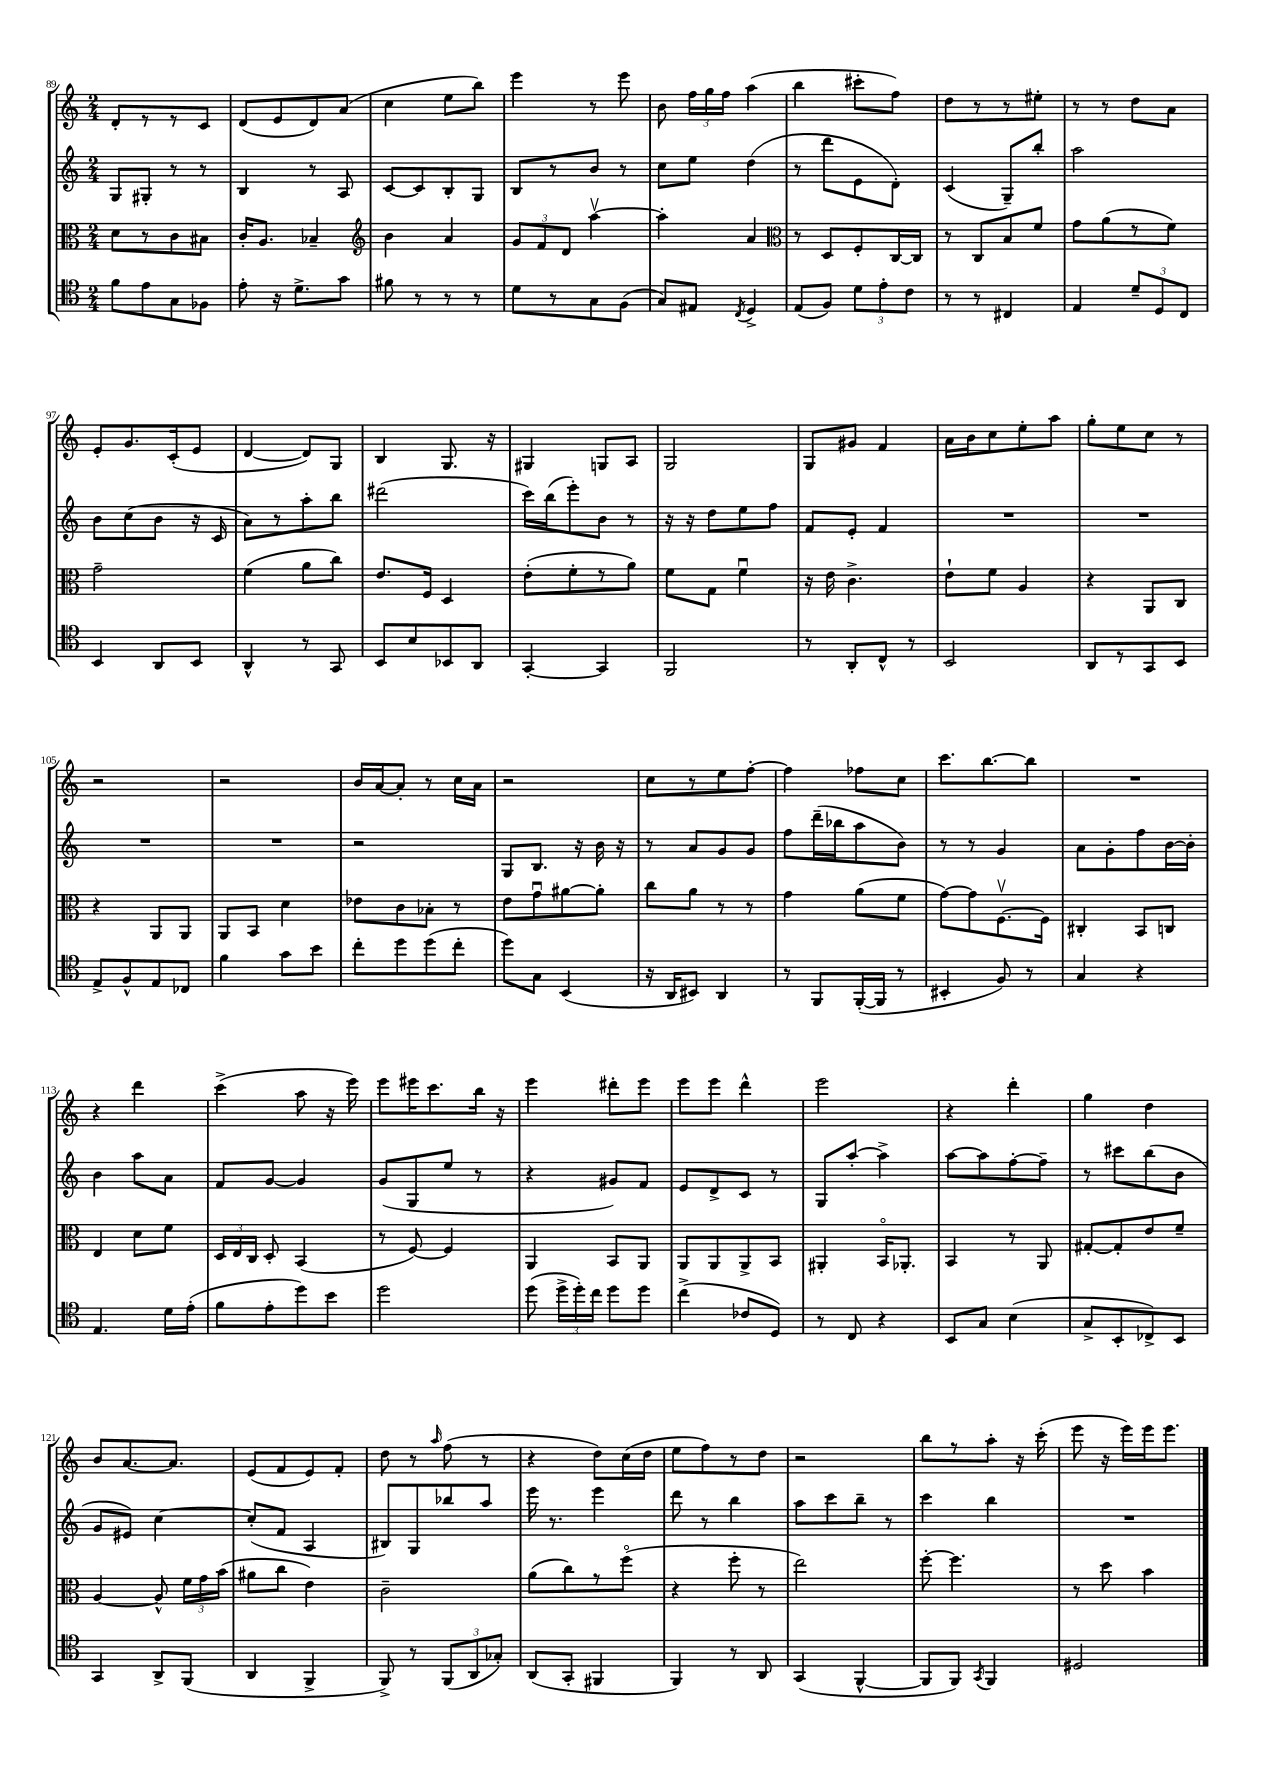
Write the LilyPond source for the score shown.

<<
\new StaffGroup <<
\new Staff = "s0" {
    \clef treble \key c \major \numericTimeSignature \time 2/4
    \autoBeamOff d'8[-. r8 r8 c'8] |
    d'8[( e'8 d'8) a'8]( |
    c''4 e''8[ b''8]) |
    e'''4 r8 e'''8 |
    b'8 \tuplet 3/2 { f''16[ g''16 f''16] } a''4( |
    b''4 cis'''8[-. f''8]) |
    d''8[ r8 r8 eis''8]-. |
    r8 r8 d''8[ a'8] |
    e'8[-. g'8. c'16-.( e'8] |
    d'4~ d'8[) g8] |
    b4 g8. r16 |
    gis4 g8[ a8] |
    g2 |
    g8[ gis'8] f'4 |
    a'16[ b'16 c''8 e''8-. a''8] |
    g''8[-. e''8 c''8] r8 |
    r2 |
    r2 |
    b'16[ a'16~ a'8]-. r8 c''16[ a'16] |
    r2 |
    c''8[ r8 e''8 f''8]~-. |
    f''4 fes''8[ c''8] |
    c'''8.[ b''8.~ b''8] |
    R2 |
    r4 d'''4 |
    c'''4->( a''8 r16 e'''16) |
    e'''8[ eis'''16 c'''8. b''16] r16 |
    e'''4 dis'''8[-. e'''8] |
    e'''8[ e'''8] d'''4-^ |
    e'''2 |
    r4 d'''4-. |
    g''4 d''4 |
    b'8[ a'8.~ a'8.] |
    e'8[( f'8 e'8) f'8]-. |
    d''8 r8 \grace { a''16 } f''8( r8 |
    r4 d''8[) c''16( d''16] |
    e''8[ f''8) r8 d''8] |
    r2 |
    b''8[ r8 a''8]-. r16 c'''16-.( |
    e'''8 r16 e'''16[) e'''16 e'''8.] \bar "|." |
}
\new Staff = "s1" {
    \clef treble \key c \major \numericTimeSignature \time 2/4
    \autoBeamOff g8[ gis8]-. r8 r8 |
    b4 r8 a8 |
    c'8[~ c'8 b8-. g8] |
    b8[ r8 b'8] r8 |
    c''8[ e''8] d''4( |
    r8 d'''8[ e'8 d'8]-.) |
    c'4( g8[--) b''8]-. |
    a''2 |
    b'8[ c''8( b'8] r16 c'16 |
    a'8[) r8 a''8-. b''8] |
    dis'''2( |
    c'''16[) b''16( e'''8-.) b'8] r8 |
    r16 r16 d''8[ e''8 f''8] |
    f'8[ e'8]-. f'4 |
    R2 |
    R2 |
    R2 |
    R2 |
    r2 |
    g8[ b8.] r16 b'16 r16 |
    r8 a'8[ g'8 g'8] |
    f''8[ d'''16--( bes''16 a''8 b'8]) |
    r8 r8 g'4 |
    a'8[ g'8-. f''8 b'16~ b'16]-. |
    b'4 a''8[ a'8] |
    f'8[ g'8]~ g'4 |
    g'8[( g8 e''8] r8 |
    r4 gis'8[) f'8] |
    e'8[ d'8-> c'8] r8 |
    g8[ a''8]~-. a''4-> |
    a''8[~ a''8 f''8~-. f''8]-- |
    r8 cis'''8[ b''8( b'8] |
    g'8[ eis'8]) c''4~ |
    c''8[-.( f'8] a4 |
    bis8[) g8 bes''8 a''8] |
    e'''16 r8. e'''4 |
    d'''8 r8 b''4 |
    a''8[ c'''8 b''8]-- r8 |
    c'''4 b''4 |
    R2 \bar "|." |
}
\new Staff = "s2" {
    \clef alto \key c \major \numericTimeSignature \time 2/4
    \autoBeamOff d'8[ r8 c'8 bis8] |
    c'16[-. a8.] bes4-- |
    \clef treble b'4 a'4 |
    \tuplet 3/2 { g'8[ f'8 d'8] } a''4~\upbow |
    a''4-. a'4 |
    \clef alto r8 d8[ f8-. c16~ c16] |
    r8 c8[ b8 f'8] |
    g'8[ a'8( r8 f'8]) |
    g'2-- |
    f'4( a'8[ c''8]) |
    e'8.[ f16] d4 |
    e'8[-.( f'8-. r8 a'8]) |
    f'8[ g8] f'4\downbow |
    r16 e'16 c'4.-> |
    e'8[-! f'8] a4 |
    r4 a,8[ c8] |
    r4 a,8[ a,8] |
    a,8[ b,8] d'4 |
    ees'8[ c'8 bes8]-. r8 |
    e'8[ g'8\downbow ais'8~ ais'8]-. |
    c''8[ a'8] r8 r8 |
    g'4 a'8[( f'8] |
    g'8[~) g'8 f8.~\upbow f16] |
    cis4-. b,8[ c8] |
    e4 d'8[ f'8] |
    \tuplet 3/2 { d16[ e16 c16] } d8-. b,4( |
    r8 f8~) f4 |
    a,4 b,8[ a,8] |
    a,8[ a,8 a,8-> b,8] |
    ais,4-. b,16[\flageolet aes,8.]-. |
    b,4 r8 a,8 |
    gis8[~-. gis8-. e'8 f'8]-- |
    a4~ a8-^ \tuplet 3/2 { f'16[ g'16 b'16]( } |
    ais'8[ c''8] e'4) |
    c'2-- |
    a'8[( c''8) r8 f''8]\flageolet( |
    r4 f''8-. r8 |
    e''2) |
    f''8~-. f''4. |
    r8 d''8 b'4 \bar "|." |
}
\new Staff = "s3" {
    \clef tenor \key c \major \numericTimeSignature \time 2/4
    \autoBeamOff f'8[ e'8 g8 fes8] |
    e'8-. r16 d'8.[-> g'8] |
    fis'8 r8 r8 r8 |
    d'8[ r8 g8 f8]( |
    g8[) eis8] \acciaccatura { c8 } d4-> |
    e8[( f8]) \tuplet 3/2 { d'8[ e'8-. c'8] } |
    r8 r8 cis4 |
    e4 \tuplet 3/2 { d'8[-- d8 c8] } |
    b,4 a,8[ b,8] |
    a,4-^ r8 g,8 |
    b,8[ b8 bes,8 a,8] |
    g,4~-. g,4 |
    f,2 |
    r8 a,8[-. c8]-^ r8 |
    b,2 |
    a,8[ r8 g,8 b,8] |
    e8[-> f8-^ e8 ces8] |
    f'4 g'8[ b'8] |
    c''8[-. d''8 d''8( c''8]-. |
    d''8[) g8] b,4( |
    r16 a,16[ bis,8]) a,4 |
    r8 f,8[ f,16~-.( f,16] r8 |
    bis,4-. f8) r8 |
    g4 r4 |
    e4. d'16[ e'16]-.( |
    f'8[ e'8-. d''8) b'8] |
    d''2 |
    d''8( \tuplet 3/2 { d''16[-> d''16-.) c''16] } d''8[ d''8] |
    c''4->( ces'8[ d8]) |
    r8 c8 r4 |
    b,8[ g8] b4( |
    g8[-> b,8-. ces8->) b,8] |
    g,4 a,8[-> f,8]( |
    a,4 f,4-> |
    f,8->) r8 \tuplet 3/2 { f,8[( a,8 ges8]-.) } |
    a,8[( g,8]-. fis,4 |
    f,4) r8 a,8 |
    g,4( f,4~-^ |
    f,8[ f,8]) \acciaccatura { g,8 } f,4 |
    dis2 \bar "|." |
}
>>
>>
\layout { \context { \Score currentBarNumber = #89 } }
